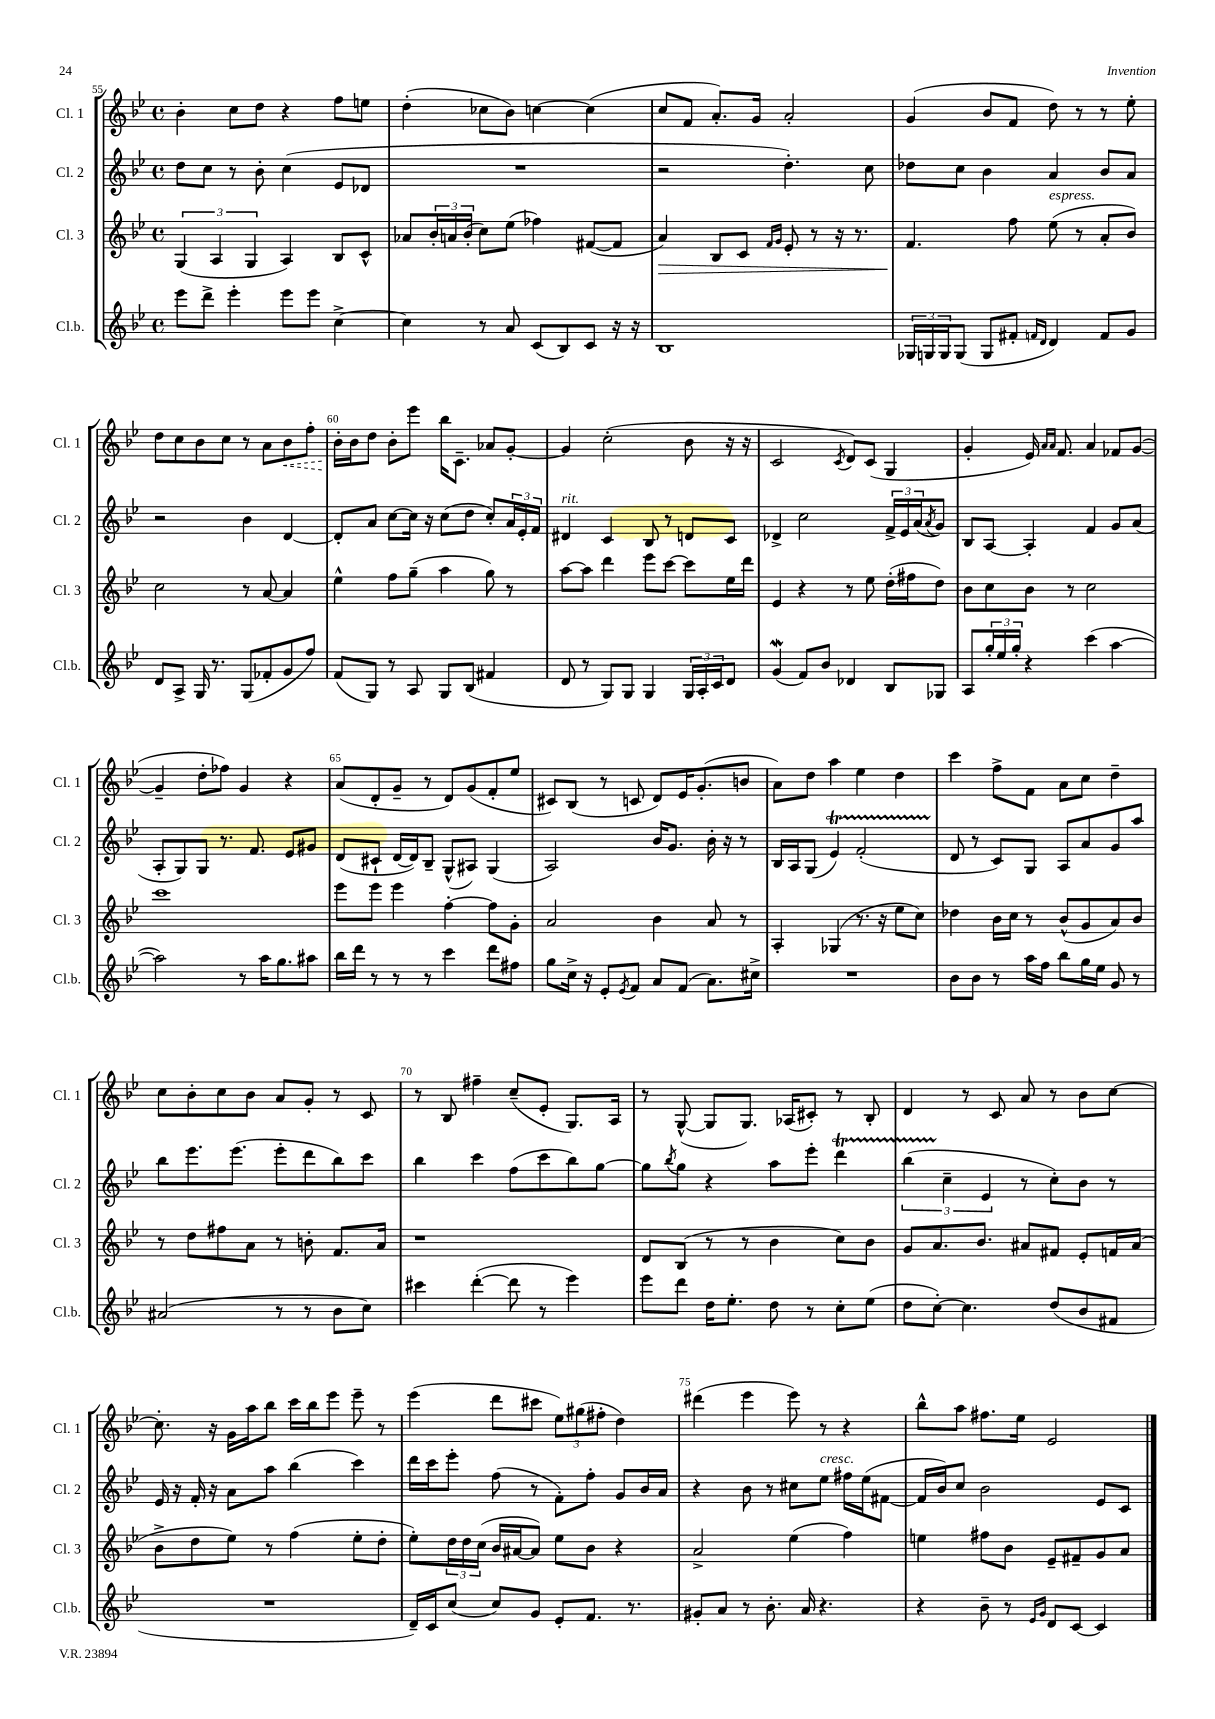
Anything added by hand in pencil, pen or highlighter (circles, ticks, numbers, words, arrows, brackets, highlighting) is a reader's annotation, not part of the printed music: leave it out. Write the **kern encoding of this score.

**kern	**kern	**dynam	**kern	**kern	**dynam
*part4	*part3	*part3	*part2	*part1	*part1
*staff4	*staff3	*staff3	*staff2	*staff1	*staff1
*I"Cl.b.	*I"Cl. 3	*	*I"Cl. 2	*I"Cl. 1	*
*I'Cl.b.	*I'Cl. 3	*	*I'Cl. 2	*I'Cl. 1	*
*clefG2	*clefG2	*	*clefG2	*clefG2	*
*k[b-e-]	*k[b-e-]	*	*k[b-e-]	*k[b-e-]	*
*M4/4	*M4/4	*	*M4/4	*M4/4	*
*met(c)	*met(c)	*	*met(c)	*met(c)	*
=55	=55	=55	=55	=55	=55
8eee-\L	(6G/	.	8dd\L	4b-'\	.
8ddd^\J	.	.	8cc\J	.	.
.	6A/	.	.	.	.
4eee-'\	.	.	8r	8cc\L	.
.	6G/	.	.	.	.
.	.	.	8b-'\	8dd\J	.
8eee-\L	4A/)	.	(4cc\	4r	.
8eee-\J	.	.	.	.	.
[4cc^\	8B-/L	.	8e-/L	8ff\L	.
.	8c^^/J	.	8d-X/J	8een\J	.
=56	=56	=56	=56	=56	=56
4cc\]	8a-X/L	.	1r	(4dd'\	.
.	24b-'/L	.	.	.	.
.	24an/	.	.	.	.
.	(24b-'/JJ	.	.	.	.
8r	8cc\L)	.	.	8cc-X\L	.
8a/	(8ee-\J	.	.	8b-\J)	.
(8c/L	4ff-X\)	.	.	[4ccn\	.
8B-/)	.	.	.	.	.
8c/J	([8f#X/L	.	.	(4cc\]	.
16r	8f#/J]	.	.	.	.
16r	.	.	.	.	.
=57	=57	=57	=57	=57	=57
!	!	!LO:HP:b	!	!	!
1B-	4a/)	>	2r	8cc/L	.
.	.	.	.	8f/J	.
.	8B-/L	.	.	8.a'/L)	.
.	8c/J	.	.	.	.
.	.	.	.	16g/Jk	.
.	16qqf/LL	.	.	.	.
.	16qqg/JJ	.	.	.	.
.	8e-'/	.	4.dd'\)	2a'/	.
.	8r	.	.	.	.
.	16r	.	.	.	.
.	8.r	.	.	.	.
.	.	.	8cc\	.	.
=58	=58	=58	=58	=58	=58
24G-X/LL	4.f/	.	8dd-X\L	(4g/	.
24Gn/	.	.	.	.	.
24G/J	.	.	.	.	.
(8G/J	.	.	8cc\J	.	.
8G/L	.	.	4b-\	8b-/L	.
8f#X'/J	8ff\	]	.	8f/J	.
16qqfn/LL	.	.	.	.	.
16qqd/JJ	.	.	.	.	.
!	!LO:TX:a:i:t=espress.	!	!	!	!
4d/)	(8ee-\	.	4a/	8dd\)	.
.	8r	.	.	8r	.
8f/L	8a'/L	.	8b-/L	8r	.
8g/J	8b-/J)	.	8a/J	8ee-'\	.
!!LO:LB:g=z
=59	=59	=59	=59	=59	=59
8d/L	2cc\	.	2r	8dd\L	.
8A^/J	.	.	.	8cc\	.
16G/	.	.	.	8b-\	.
8.r	.	.	.	.	.
.	.	.	.	8cc\J	.
(8G/L	8r	.	4b-\	8r	.
8f-X'/	[8a/	.	.	8a\L	.
!	!	!	!	!	!LO:HP:b
8g/	4a/]	.	[4d/	8b-\	<
8ff/J)	.	.	.	8ff'\J	.
=60	=60	=60	=60	=60	=60
(8f/L	4ee-^^\	.	8d'/L]	16b-'\LL	.
.	.	.	.	16b-\J	[
8G/J)	.	.	8a/J	8dd\J	.
8r	8ff\L	.	[8cc\L	8b-'\L	.
8A/	(8gg~\J	.	16cc\Jk]	8eee-\J	.
.	.	.	16r	.	.
8G/L	4aa\	.	(8cc\L	16bb-\KL	.
.	.	.	.	8.c~\J	.
(8B-/J	.	.	8dd\J	.	.
4f#X/	8gg\)	.	8cc'/L)	8a-X/L	.
.	8r	.	24a/L	[8g'/J	.
.	.	.	24e-'/	.	.
.	.	.	24f/JJ	.	.
=61	=61	=61	=61	=61	=61
!	!	!	!LO:TX:a:i:t=rit.	!	!
8d/	[8aa\L	.	4d#X/	4g/]	.
8r	8aa\J]	.	.	.	.
8G/L)	4ddd\	.	4c/	(2cc'\	.
8G/J	.	.	.	.	.
4G/	8eee-\L	.	8B-/	.	.
.	[8ccc\J	.	8r	.	.
24G/LL	8ccc\L]	.	8dn/L	8b-\	.
24A'/	.	.	.	.	.
24c/J	.	.	.	.	.
8d/J	16ee-\L	.	8c/J	16r	.
.	16ddd\JJ	.	.	16r	.
=62	=62	=62	=62	=62	=62
(4gW/	4e-/	.	4d-X^/	2c/	.
8f/L)	4r	.	2cc\	.	.
8b-/J	.	.	.	.	.
.	.	.	.	8qc/	.
4d-X/	8r	.	.	8d/L)	.
.	8ee-\	.	.	(8c/J	.
8B-/L	(16dd'\LL	.	24f^/LL	4G/	.
.	.	.	24e-/	.	.
.	16ff#X\J	.	.	.	.
.	.	.	(24a/J	.	.
.	.	.	8qa/	.	.
8G-X/J	8dd\J)	.	8g/J)	.	.
=63	=63	=63	=63	=63	=63
8A/L	8b-\L	.	8B-/L	4g'/	.
24gg'/L	8cc\	.	[8A/J	.	.
24ee-/	.	.	.	.	.
24gg'/JJ	.	.	.	.	.
4r	8b-\J	.	4A'/]	16e-/)	.
.	.	.	.	16qqa/LL	.
.	.	.	.	16qqa/JJ	.
.	.	.	.	8.f/	.
.	8r	.	.	.	.
(4ccc\	2cc\	.	4f/	4a/	.
[4aa\	.	.	8g/L	8f-X/L	.
.	.	.	(8a/J	([8g/J	.
!!LO:LB:g=z
=64	=64	=64	=64	=64	=64
2aa\])	1ccc	.	8A'/L	4g~/]	.
.	.	.	8G/)	.	.
.	.	.	8G/J	8dd'\L	.
.	.	.	8.r	8ff-X\J)	.
8r	.	.	.	4g/	.
.	.	.	8.f/	.	.
16aa\KL	.	.	.	.	.
8.gg\	.	.	.	.	.
.	.	.	8e-/L	4r	.
8aa#X\J	.	.	8g#X/J	.	.
=65	=65	=65	=65	=65	=65
16bb-\LL	8eee-\L	.	(8d/L	(8a/L	.
16ddd\JJ	.	.	.	.	.
8r	8eee-\J	.	8c#X`/J	8d'/	.
8r	4eee-\	.	[16d/LL	8g~/J	.
.	.	.	16d/J])	.	.
8r	.	.	8B-~/J	8r	.
4ccc\	[4ff'\	.	(8G^^/L	8d/L)	.
.	.	.	8A#X/J)	(8g/	.
8ddd\L	8ff\L]	.	(4G/	8f'/	.
8ff#X\J	8g'\J	.	.	8ee-/J	.
=66	=66	=66	=66	=66	=66
8gg\L	2a/	.	2A/)	8c#X/L)	.
16cc^\Jk	.	.	.	(8B-/J	.
16r	.	.	.	.	.
8e-'/L	.	.	.	8r	.
8qe-/	.	.	.	.	.
8f/J	.	.	.	8cn/	.
8a/L	4b-\	.	16b-/KL	8d/L)	.
.	.	.	8.g/J	.	.
(8f/J	.	.	.	16e-/K	.
.	.	.	.	(8.g'/	.
8.a\L)	8a/	.	16b-'\	.	.
.	.	.	16r	.	.
.	8r	.	8r	8bn/J	.
16cc#X^\Jk	.	.	.	.	.
=67	=67	=67	=67	=67	=67
1r	4A'/	.	16B-/LL	8a\L)	.
.	.	.	16A/J	.	.
.	.	.	(8G/J	8dd\J	.
.	(4G-X/	.	4e-T/)	4aa\	.
.	8.r	.	(2fTTT'/	4ee-\	.
.	16r	.	.	.	.
.	8ee-\L	.	.	4dd\	.
.	8cc\J)	.	.	.	.
=68	=68	=68	=68	=68	=68
8b-\L	4dd-X\	.	8d/	4ccc\	.
8b-\J	.	.	8r	.	.
8r	16b-\LL	.	8c/L)	8ff^\L	.
.	16cc\JJ	.	.	.	.
16aa\LL	8r	.	8G/J	8f\J	.
16ff\JJ	.	.	.	.	.
8bb-\L	(8b-^^/L	.	8A/L	8a\L	.
16gg\L	8g/	.	8a/	8cc\J	.
16ee-\JJ	.	.	.	.	.
8g/	8a/)	.	8g/	4dd~\	.
8r	8b-/J	.	8aa/J	.	.
!!LO:LB:g=z
=69	=69	=69	=69	=69	=69
(2a#X/	8r	.	8bb-\L	8cc\L	.
.	8dd\L	.	8.eee-\	8b-'\	.
.	8ff#X\	.	.	8cc\	.
.	.	.	(8.eee-\J	.	.
.	8a\J	.	.	8b-\J	.
8r	8r	.	8eee-'\L	8a/L	.
8r	8bn'\	.	8ddd\	8g'/J	.
8b-\L	8.f/L	.	8bb-\)	8r	.
8cc\J)	.	.	8ccc\J	8c/	.
.	16a/Jk	.	.	.	.
=70	=70	=70	=70	=70	=70
4ccc#X\	1r	.	4bb-\	8r	.
.	.	.	.	8B-/	.
([4ddd'\	.	.	4ccc\	4ff#X~\	.
8ddd\]	.	.	(8ff\L	(8cc~/L	.
8r	.	.	8ccc\	8e-'/J	.
4eee-\)	.	.	8bb-\)	8.G/L)	.
.	.	.	[8gg\J	.	.
.	.	.	.	16A/Jk	.
=71	=71	=71	=71	=71	=71
8eee-\L	8d/L	.	8gg\L]	8r	.
.	.	.	8qbb-/	.	.
8ddd\J	(8B-/J	.	8gg\J	([8G^^/	.
16dd\KL	8r	.	4r	8G/L]	.
8.ee-'\J	.	.	.	.	.
.	8r	.	.	8.G/J)	.
8dd\	4b-\	.	8aa\L	.	.
.	.	.	.	(16A-X/KL	.
8r	.	.	8eee-'\J	8c#X'/J)	.
8cc'\L	8cc\L)	.	4dddt\	8r	.
(8ee-\J	8b-\J	.	.	8B-'/	.
=72	=72	=72	=72	=72	=72
8dd\L	8g/L	.	(6bb-TTT\	4d/	.
[8cc'\J)	8.a/	.	.	.	.
.	.	.	6cc~\	.	.
4.cc\]	.	.	.	8r	.
.	8.b-/J	.	.	.	.
.	.	.	6e-/	.	.
.	.	.	.	8c/	.
.	8a#X/L	.	8r	8a/	.
(8dd/L	8f#X/J	.	8cc'\L)	8r	.
8b-/	8e-'/L	.	8b-\J	8b-\L	.
8f#X/J	16fn/L	.	8r	[8cc\J	.
.	(16a#/JJ	.	.	.	.
!!LO:LB:g=z
=73	=73	=73	=73	=73	=73
1r	8b-^\L	.	16e-/	8.cc'\]	.
.	.	.	16r	.	.
.	8dd\	.	16f'/	.	.
.	.	.	16r	16r	.
.	8ee-\J)	.	8a\L	16g\LL	.
.	.	.	.	16aa\J	.
.	8r	.	8aa\J	8bb-\J	.
.	(4ff\	.	(4bb-\	16ccc\LL	.
.	.	.	.	16bb-\J	.
.	.	.	.	8eee-\J	.
.	8ee-'\L	.	4ccc\)	8eee-~\	.
.	8dd'\J	.	.	8r	.
=74	=74	=74	=74	=74	=74
16d~/LL)	8ee-'\L)	.	16ddd\LL	(4eee-\	.
16c/J	.	.	16ccc\J	.	.
(8cc/J	24dd\L	.	8eee-'\J	.	.
.	24dd\	.	.	.	.
.	(24cc\JJ	.	.	.	.
8cc/L)	16b-/LL	.	(8ff\	8ddd\L	.
.	[16a#X/J	.	.	.	.
8g/J	8a#/J])	.	8r	8ccc#X\J	.
8e-'/L	8ee-\L	.	8f'\L)	12ee-\L)	.
.	.	.	.	(12gg#X\	.
8.f/J	8b-\J	.	8ff'\J	.	.
.	.	.	.	12ff#X'\J	.
.	4r	.	8g/L	4dd\)	.
8.r	.	.	.	.	.
.	.	.	16b-/L	.	.
.	.	.	16a/JJ	.	.
=75	=75	=75	=75	=75	=75
8g#X'/L	2a^/	.	4r	(4ddd#X\	.
8a/J	.	.	.	.	.
8r	.	.	8b-\	4eee-\	.
8.b-'\	.	.	8r	.	.
.	(4ee-\	.	8cc#X\L	8eee-\)	.
16a/	.	.	.	.	.
!	!	!	!LO:TX:a:i:t=cresc.	!	!
4.r	.	.	8ee-\J	8r	.
.	4ff\)	.	16ff#X\LL	4r	.
.	.	.	(16ee-\J	.	.
.	.	.	[8f#X\J	.	.
=76	=76	=76	=76	=76	=76
4r	4een\	.	16f#/LL]	8bb-^^\L	.
.	.	.	16b-/J)	.	.
.	.	.	8cc/J	8aa\J	.
8b-~\	8ff#X\L	.	2b-\	8.ff#X\L	.
8r	8b-\J	.	.	.	.
.	.	.	.	16ee-\Jk	.
16qqe-/LL	.	.	.	.	.
16qqg/JJ	.	.	.	.	.
8d/L	8e-~/L	.	.	2e-/	.
[8c/J	8f#X~/	.	.	.	.
4c/]	8g/	.	8e-/L	.	.
.	8a/J	.	8c/J	.	.
==	==	==	==	==	==
*-	*-	*-	*-	*-	*-
